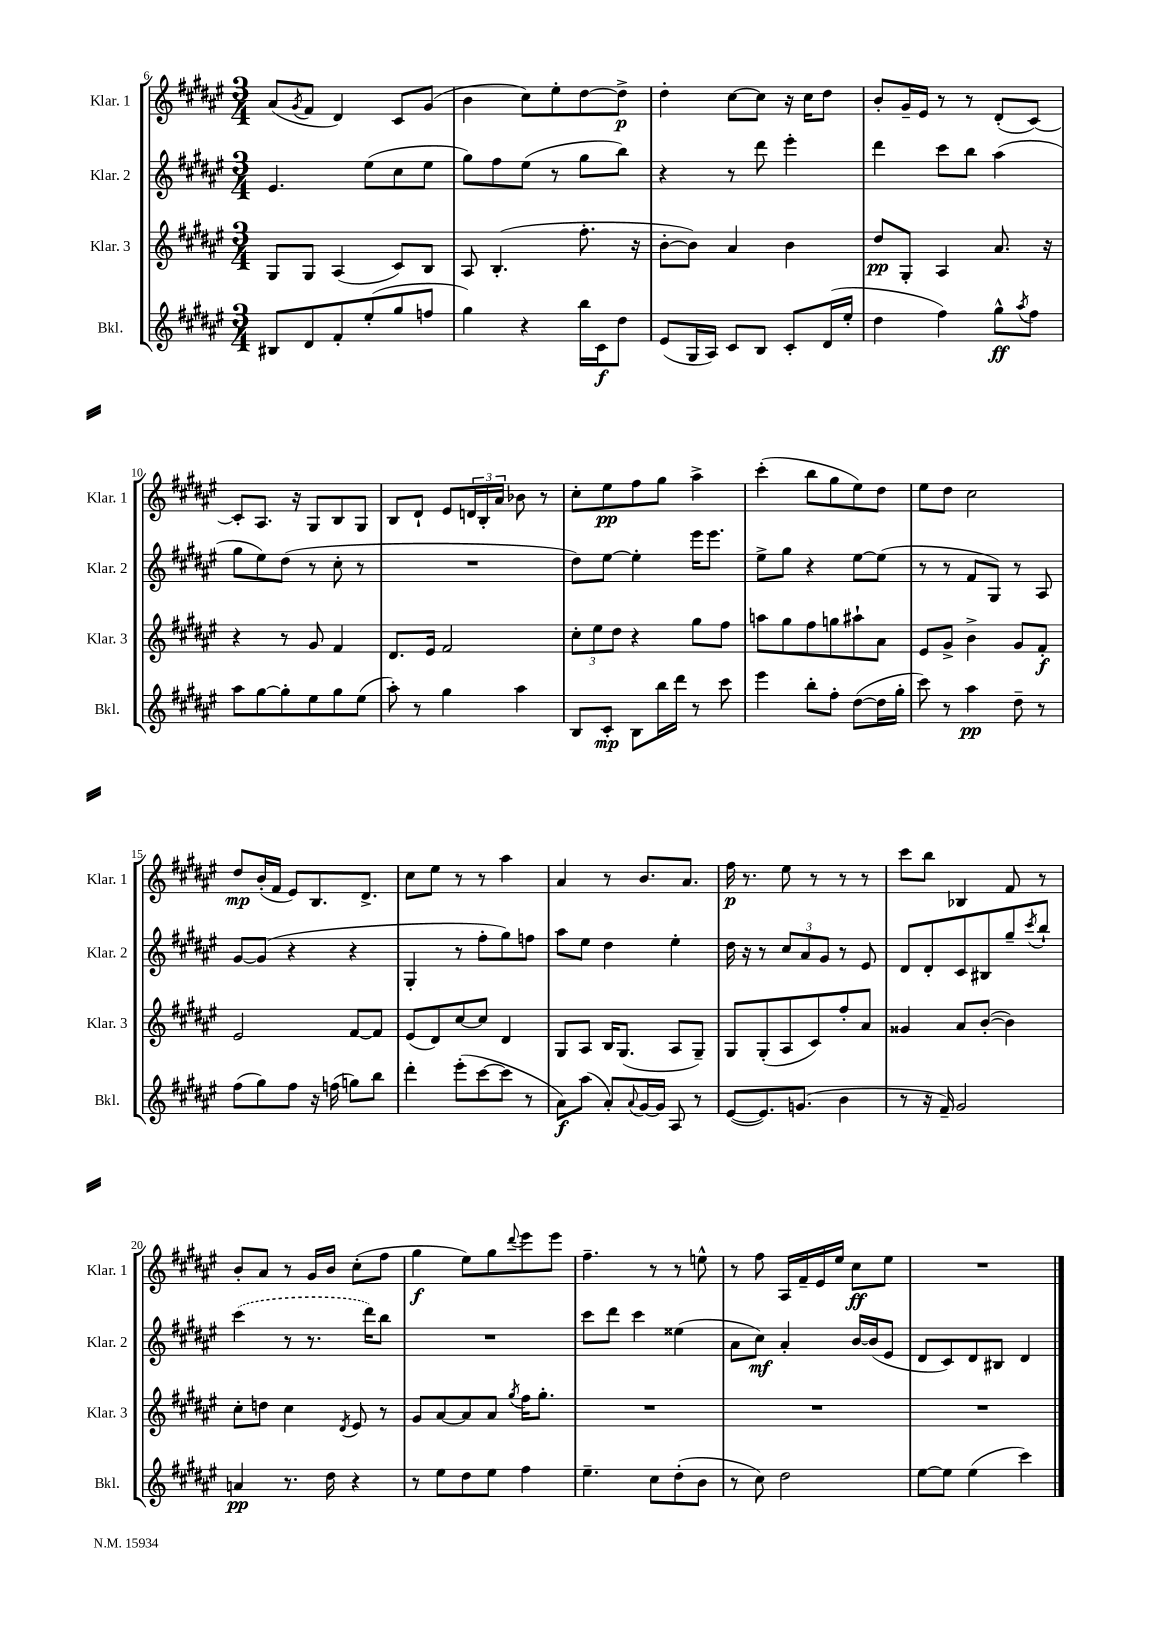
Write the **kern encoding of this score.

**kern	**dynam	**kern	**dynam	**kern	**dynam	**kern	**dynam
*part4	*part4	*part3	*part3	*part2	*part2	*part1	*part1
*staff4	*staff4	*staff3	*staff3	*staff2	*staff2	*staff1	*staff1
*I"Bkl.	*	*I"Klar. 3	*	*I"Klar. 2	*	*I"Klar. 1	*
*I'Bkl.	*	*I'Klar. 3	*	*I'Klar. 2	*	*I'Klar. 1	*
*clefG2	*	*clefG2	*	*clefG2	*	*clefG2	*
*k[f#c#g#d#a#e#]	*	*k[f#c#g#d#a#e#]	*	*k[f#c#g#d#a#e#]	*	*k[f#c#g#d#a#e#]	*
*M3/4	*	*M3/4	*	*M3/4	*	*M3/4	*
=6	=6	=6	=6	=6	=6	=6	=6
8B#X/L	.	8G#/L	.	4.e#/	.	(8a#/L	.
.	.	.	.	.	.	8qg#/	.
8d#/	.	8G#/J	.	.	.	8f#/J	.
8f#'/	.	(4A#/	.	.	.	4d#/)	.
(8ee#'/	.	.	.	(8ee#\L	.	.	.
8gg#/	.	8c#/L)	.	8cc#\	.	8c#/L	.
8ffn/J	.	8B/J	.	8ee#\J	.	(8g#/J	.
=7	=7	=7	=7	=7	=7	=7	=7
4gg#\)	.	8A#/	.	8gg#\L)	.	4b\	.
.	.	(4.B'/	.	8ff#\	.	.	.
4r	.	.	.	(8ee#\J	.	8cc#\L)	.
.	.	.	.	8r	.	8ee#'\	.
16bb\LL	.	8.ff#'\	.	8gg#\L	.	[8dd#\	.
16c#\J	f	.	.	.	.	.	.
8dd#\J	.	.	.	8bb\J)	.	8dd#^\J]	p
.	.	16r	.	.	.	.	.
=8	=8	=8	=8	=8	=8	=8	=8
(8e#/L	.	[8b'\L	.	4r	.	4dd#'\	.
16G#/L	.	8b\J])	.	.	.	.	.
16A#/JJ)	.	.	.	.	.	.	.
8c#/L	.	4a#/	.	8r	.	[8cc#\L	.
8B/J	.	.	.	8ddd#\	.	8cc#\J]	.
8c#'/L	.	4b\	.	4eee#'\	.	16r	.
.	.	.	.	.	.	16cc#\KL	.
(16d#/L	.	.	.	.	.	8dd#\J	.
16ee#'/JJ	.	.	.	.	.	.	.
=9	=9	=9	=9	=9	=9	=9	=9
4dd#\	.	8dd#/L	pp	4ddd#\	.	8b'/L	.
.	.	8G#'/J	.	.	.	16g#~/L	.
.	.	.	.	.	.	16e#/JJ	.
4ff#\)	.	4A#/	.	8ccc#\L	.	8r	.
.	.	.	.	8bb\J	.	8r	.
8gg#^^\L	ff	8.a#/	.	(4aa#\	.	(8d#'/L	.
8qaa#/	.	.	.	.	.	.	.
8ff#\J	.	.	.	.	.	[8c#/J)	.
.	.	16r	.	.	.	.	.
!!LO:LB:g=z
=10	=10	=10	=10	=10	=10	=10	=10
8aa#\L	.	4r	.	8gg#\L	.	8c#'/L]	.
[8gg#\	.	.	.	8ee#\)	.	8.A#/J	.
8gg#'\]	.	8r	.	(8dd#\J	.	.	.
.	.	.	.	.	.	16r	.
8ee#\	.	8g#/	.	8r	.	8G#/L	.
8gg#\	.	4f#/	.	8cc#'\	.	8B/	.
(8ee#\J	.	.	.	8r	.	8G#/J	.
=11	=11	=11	=11	=11	=11	=11	=11
8aa#'\)	.	8.d#/L	.	2.r	.	8B/L	.
8r	.	.	.	.	.	8d#`/J	.
.	.	16e#/Jk	.	.	.	.	.
4gg#\	.	2f#/	.	.	.	8e#/L	.
.	.	.	.	.	.	24dn/L	.
.	.	.	.	.	.	24B'/	.
.	.	.	.	.	.	24a#/JJ	.
4aa#\	.	.	.	.	.	8b-X\	.
.	.	.	.	.	.	8r	.
=12	=12	=12	=12	=12	=12	=12	=12
8B/L	.	12cc#'\L	.	8dd#\L)	.	8cc#'\L	.
.	.	12ee#\	.	.	.	.	.
8c#'/J	mp	.	.	[8ee#\J	.	8ee#\	pp
.	.	12dd#\J	.	.	.	.	.
8B\L	.	4r	.	4ee#'\]	.	8ff#\	.
16bb\L	.	.	.	.	.	8gg#\J	.
16ddd#\JJ	.	.	.	.	.	.	.
8r	.	8gg#\L	.	16eee#\KL	.	4aa#^\	.
.	.	.	.	8.eee#\J	.	.	.
8ccc#\	.	8ff#\J	.	.	.	.	.
=13	=13	=13	=13	=13	=13	=13	=13
4eee#\	.	8aan\L	.	8ee#^\L	.	(4ccc#'\	.
.	.	8gg#\	.	8gg#\J	.	.	.
8bb'\L	.	8ff#\	.	4r	.	8bb\L	.
8ff#'\J	.	8ggn\	.	.	.	8gg#\	.
([8dd#\L	.	8aa#X`\	.	[8ee#\L	.	8ee#\)	.
16dd#\L]	.	8a#\J	.	(8ee#\J]	.	8dd#\J	.
16gg#'\JJ	.	.	.	.	.	.	.
=14	=14	=14	=14	=14	=14	=14	=14
8ccc#\)	.	8e#/L	.	8r	.	8ee#\L	.
8r	.	8g#^/J	.	8r	.	8dd#\J	.
4aa#\	pp	4b^\	.	8f#/L	.	2cc#\	.
.	.	.	.	8G#/J)	.	.	.
8dd#~\	.	8g#/L	.	8r	.	.	.
8r	.	8f#'/J	f	8A#/	.	.	.
!!LO:LB:g=z
=15	=15	=15	=15	=15	=15	=15	=15
(8ff#\L	.	2e#/	.	[8g#/L	.	8dd#/L	mp
8gg#\)	.	.	.	(8g#/J]	.	(16b'/L	.
.	.	.	.	.	.	16f#/JJ	.
8ff#\J	.	.	.	4r	.	8e#/L)	.
16r	.	.	.	.	.	8.B/	.
(16ffn\	.	.	.	.	.	.	.
8ggn\L)	.	[8f#/L	.	4r	.	.	.
.	.	.	.	.	.	8.d#^/J	.
8bb\J	.	8f#/J]	.	.	.	.	.
=16	=16	=16	=16	=16	=16	=16	=16
4ddd#'\	.	(8e#/L	.	4G#'/	.	8cc#\L	.
.	.	8d#/)	.	.	.	8ee#\J	.
(8eee#'\L	.	[8cc#/	.	8r	.	8r	.
[8ccc#\	.	8cc#/J]	.	8ff#'\L	.	8r	.
8ccc#\J]	.	4d#/	.	8gg#\)	.	4aa#\	.
8r	.	.	.	8ffn\J	.	.	.
=17	=17	=17	=17	=17	=17	=17	=17
8a#\L)	f	8G#/L	.	8aa#\L	.	4a#/	.
(8aa#\J	.	8A#/J	.	8ee#\J	.	.	.
8a#'/L)	.	16B/KL	.	4dd#\	.	8r	.
.	.	(8.G#/J	.	.	.	.	.
8qqa#/	.	.	.	.	.	.	.
[16g#/L	.	.	.	.	.	8.b/L	.
16g#/JJ]	.	.	.	.	.	.	.
8A#/	.	8A#/L	.	4ee#'\	.	.	.
.	.	.	.	.	.	8.a#/J	.
8r	.	8G#~/J)	.	.	.	.	.
=18	=18	=18	=18	=18	=18	=18	=18
([8e#/L	.	8G#/L	.	16dd#\	.	16ff#\	p
.	.	.	.	16r	.	8.r	.
8.e#/])	.	(8G#'/	.	8r	.	.	.
.	.	8A#/	.	12cc#/L	.	8ee#\	.
(8.gn/J	.	.	.	.	.	.	.
.	.	.	.	12a#/	.	.	.
.	.	8c#/)	.	.	.	8r	.
.	.	.	.	12g#/J	.	.	.
4b\	.	8ff#'/	.	8r	.	8r	.
.	.	8a#/J	.	8e#/	.	8r	.
=19	=19	=19	=19	=19	=19	=19	=19
8r	.	4g##X/	.	8d#/L	.	8ccc#\L	.
16r	.	.	.	8d#'/	.	8bb\J	.
16f#~/)	.	.	.	.	.	.	.
2g#/	.	8a#/L	.	8c#/	.	4B-X/	.
.	.	([8b'/J	.	8B#X/	.	.	.
.	.	4b\])	.	8gg#~/	.	8f#/	.
.	.	.	.	8qccc#/	.	.	.
.	.	.	.	8bb`/J	.	8r	.
!!LO:LB:g=z
=20	=20	=20	=20	=20	=20	=20	=20
4an/	pp	8cc#'\L	.	(4ccc#\	.	8b'/L	.
.	.	8ddn\J	.	.	.	8a#/J	.
8.r	.	4cc#\	.	8r	.	8r	.
.	.	.	.	8.r	.	16g#/LL	.
16dd#\	.	.	.	.	.	16b/JJ	.
.	.	8qd#/	.	.	.	.	.
4r	.	8e#/	.	.	.	(8cc#'\L	.
.	.	.	.	16ddd#\KL)	.	.	.
.	.	8r	.	8bb\J	.	8ff#\J	.
=21	=21	=21	=21	=21	=21	=21	=21
8r	.	8g#/L	.	2.r	.	4gg#\	f
8ee#\L	.	[8a#/	.	.	.	.	.
8dd#\	.	8a#/]	.	.	.	8ee#\L)	.
8ee#\J	.	8a#/J	.	.	.	8gg#\	.
.	.	8qgg#/	.	.	.	8qqddd#/	.
4ff#\	.	16ff#\KL	.	.	.	8eee#\	.
.	.	8.gg#'\J	.	.	.	.	.
.	.	.	.	.	.	8eee#\J	.
=22	=22	=22	=22	=22	=22	=22	=22
4.ee#~\	.	2.r	.	8ccc#\L	.	4.ff#~\	.
.	.	.	.	8ddd#\J	.	.	.
.	.	.	.	4ccc#\	.	.	.
8cc#\L	.	.	.	.	.	8r	.
(8dd#'\	.	.	.	(4ee##X\	.	8r	.
8b\J	.	.	.	.	.	8een^^\	.
=23	=23	=23	=23	=23	=23	=23	=23
8r	.	2.r	.	8a#\L	.	8r	.
8cc#\)	.	.	.	8cc#\J)	mf	8ff#\	.
2dd#\	.	.	.	4a#'/	.	16A#/LL	.
.	.	.	.	.	.	16f#~/	.
.	.	.	.	.	.	16e#/	.
.	.	.	.	.	.	16ee#/JJ	.
.	.	.	.	[16b/LL	.	8cc#\L	ff
.	.	.	.	(16b/J]	.	.	.
.	.	.	.	8e#/J	.	8ee#\J	.
=24	=24	=24	=24	=24	=24	=24	=24
[8ee#\L	.	2.r	.	8d#/L	.	2.r	.
8ee#\J]	.	.	.	8c#/)	.	.	.
(4ee#\	.	.	.	8d#/	.	.	.
.	.	.	.	8B#X/J	.	.	.
4ccc#\)	.	.	.	4d#/	.	.	.
==	==	==	==	==	==	==	==
*-	*-	*-	*-	*-	*-	*-	*-
